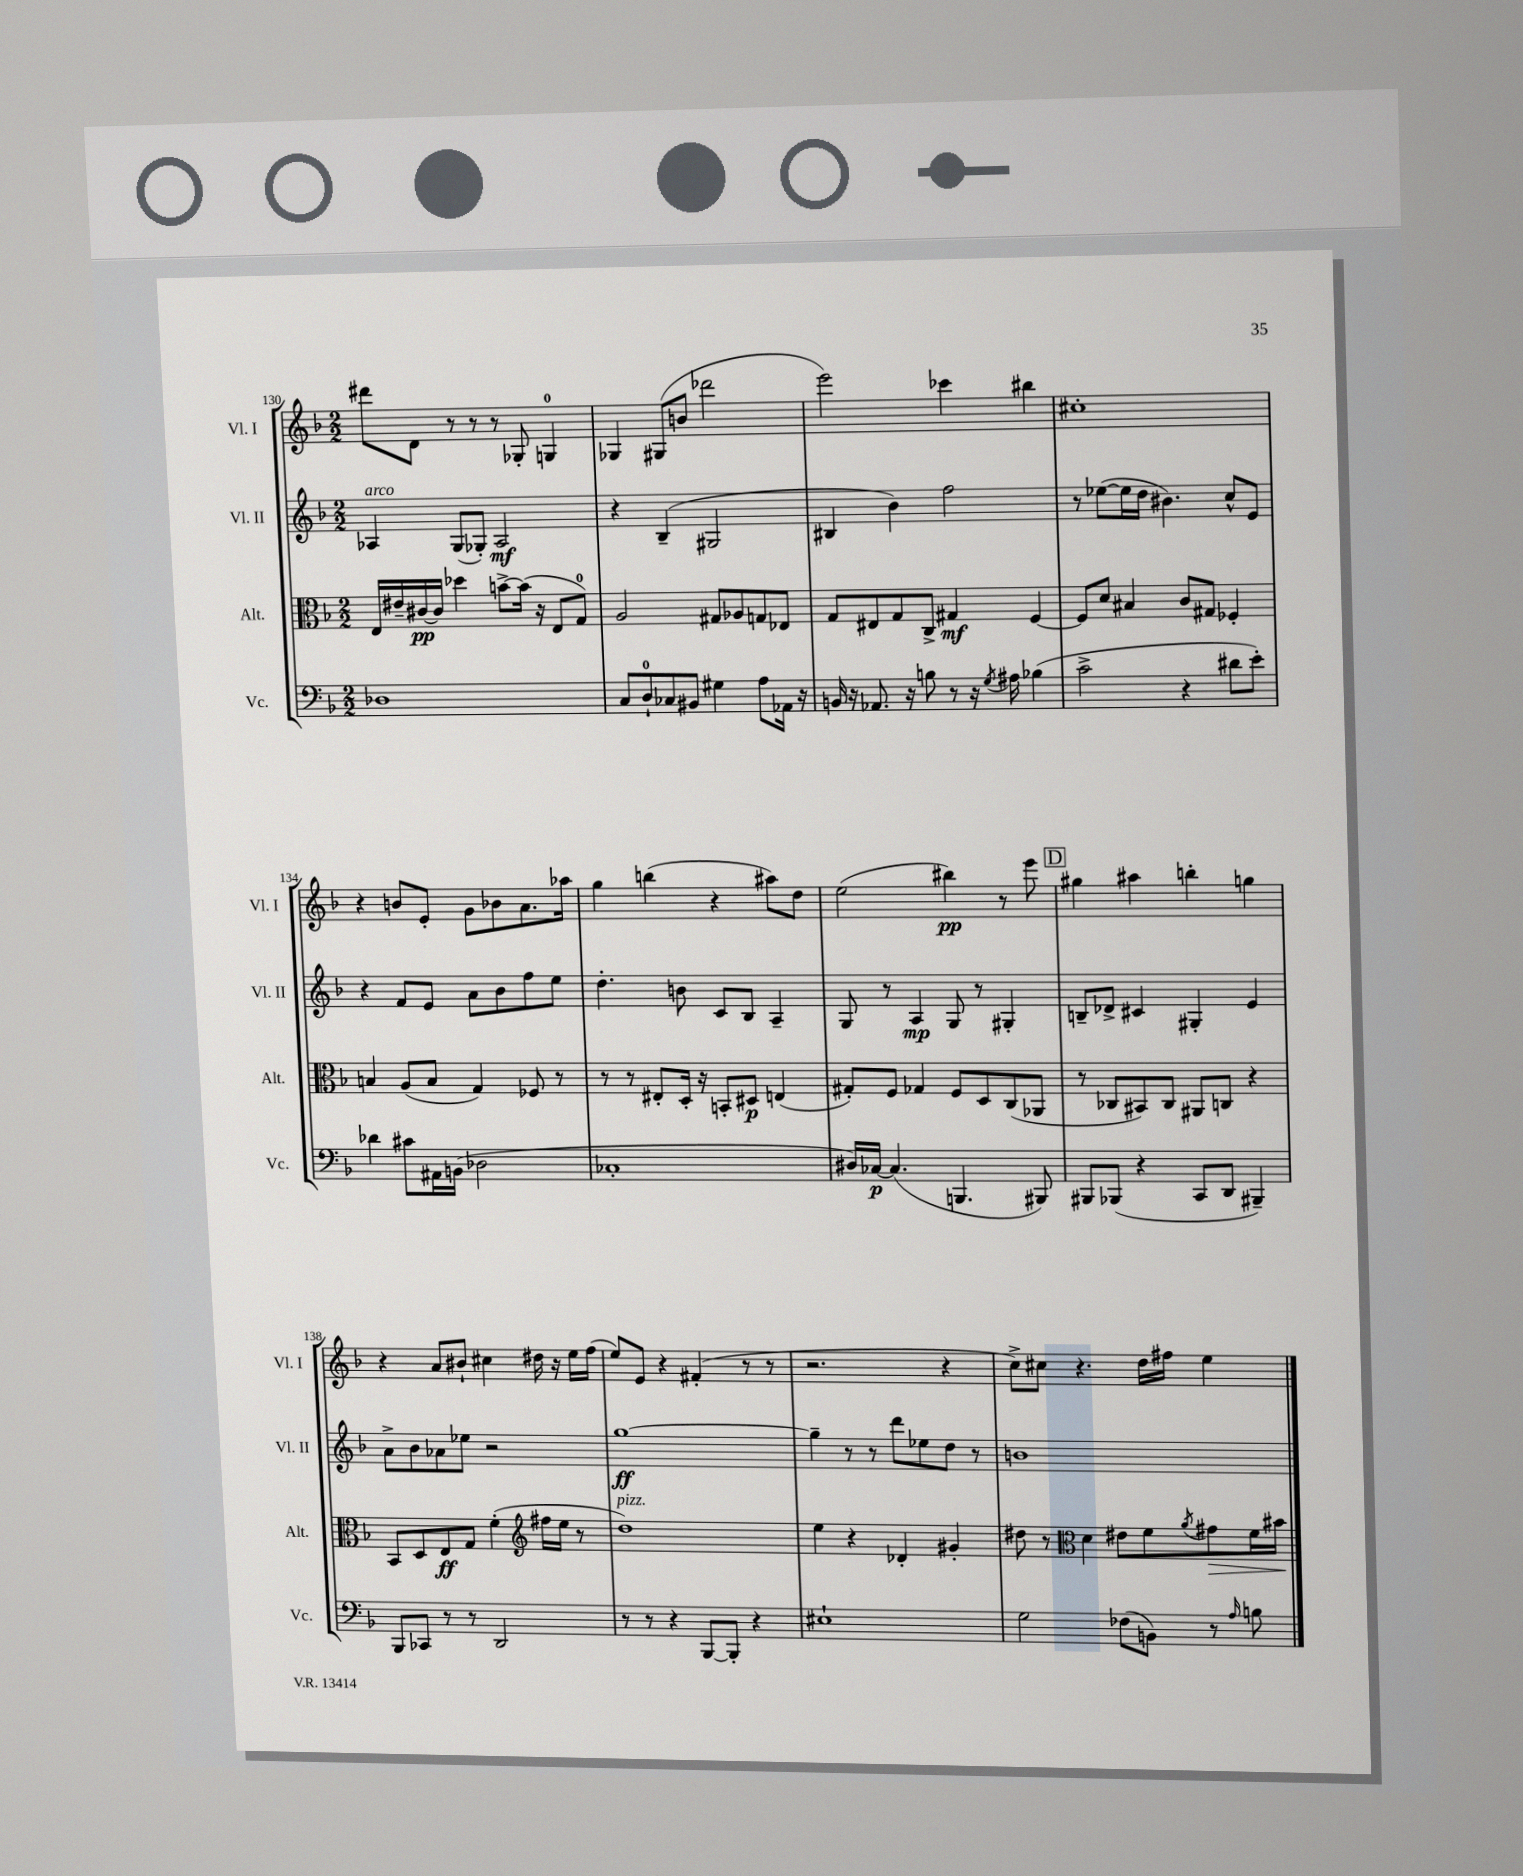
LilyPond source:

<<
\new StaffGroup <<
\new Staff = "s0" \with { instrumentName = "Vl. I" shortInstrumentName = "Vl. I" } {
    \clef treble \key f \major \numericTimeSignature \time 2/2
    dis'''8 d'8 r8 r8 r8 ges8-. g4-0 |
    ges4 gis8( b'8 des'''2 |
    e'''2) ces'''4 bis''4 |
    cis''1-. |
    r4 b'8 e'8-. g'8 bes'8 a'8. aes''16 |
    g''4 b''4( r4 ais''8) d''8 |
    e''2( bis''4\pp) r8 e'''8 |
    \mark \markup { \box "D" } gis''4 ais''4 b''4-. g''4 |
    r4 a'8 bis'8-! cis''4 dis''16 r16 e''16 f''16( |
    e''8) e'8 r4 fis'4-.( r8 r8 |
    r2. r4 |
    c''8->) cis''8 r4. d''16 fis''16 e''4 \bar "|." |
}
\new Staff = "s1" \with { instrumentName = "Vl. II" shortInstrumentName = "Vl. II" } {
    \clef treble \key f \major \numericTimeSignature \time 2/2
    aes4^\markup { \italic "arco" } g8( ges8-.) aes2\mf |
    r4 bes4--( gis2 |
    bis4 bes'4) f''2 |
    r8 ees''8~( ees''16 d''16 bis'4.) c''8-^ e'8 |
    r4 f'8 e'8 a'8 bes'8 f''8 e''8 |
    d''4.-. b'8 c'8 bes8 a4-- |
    g8 r8 a4\mp g8 r8 gis4-. |
    \mark \markup { \box "D" } b8-- des'8-> cis'4 gis4-. e'4 |
    a'8-> bes'8 aes'8 ees''8 r2 |
    g''1~\ff |
    g''4-- r8 r8 d'''8 ees''8 d''8 r8 |
    b'1 \bar "|." |
}
\new Staff = "s2" \with { instrumentName = "Alt." shortInstrumentName = "Alt." } {
    \clef alto \key f \major \numericTimeSignature \time 2/2
    e16 eis'16-- cis'16~\pp cis'16 des''4 b'8~-> b'16( r16 e8 g8-0) |
    a2 gis8 aes8 g8 ees8 |
    g8 eis8 g8 c8-> gis4\mf f4~ |
    f8 d'8 bis4 c'8 gis8 fes4-. |
    b4 a8( b8 g4) fes8 r8 |
    r8 r8 eis8-. d16-. r16 b,8-. dis8\p e4( |
    gis8-.) f8 ges4 f8 d8 c8( aes,8 |
    \mark \markup { \box "D" } r8 ces8 bis,8) ces8 ais,8 c8 r4 |
    bes,8 d8 e8\ff g8 f'4-.( \clef treble fis''16 e''16 r8 |
    d''1^\markup { \italic "pizz." }) |
    e''4 r4 des'4-. gis'4-. |
    dis''8 r8 \clef alto d'4 eis'8 f'8 \acciaccatura { a'8 } gis'8\> f'16 bis'16\! \bar "|." |
}
\new Staff = "s3" \with { instrumentName = "Vc." shortInstrumentName = "Vc." } {
    \clef bass \key f \major \numericTimeSignature \time 2/2
    des1 |
    c8 d8-0-! ces8 bis,8 gis4 a8 aes,16 r16 |
    b,16 r16 aes,8. r16 b8 r8 r16 \acciaccatura { g8 } ais16 bes4( |
    c'2-> r4 dis'8 e'8-.) |
    des'4 cis'8 ais,16 b,16( des2 |
    ces1-. |
    dis16) ces16~\p ces4.( b,,4. bis,,8) |
    \mark \markup { \box "D" } bis,,8 bes,,8( r4 c,8 d,8 bis,,4--) |
    bes,,8 ces,8 r8 r8 d,2 |
    r8 r8 r4 bes,,8~ bes,,8-. r4 |
    eis1-! |
    g2 fes8( b,8) r8 \grace { a16 } b8 \bar "|." |
}
>>
>>
\layout { \context { \Score currentBarNumber = #130 } }
